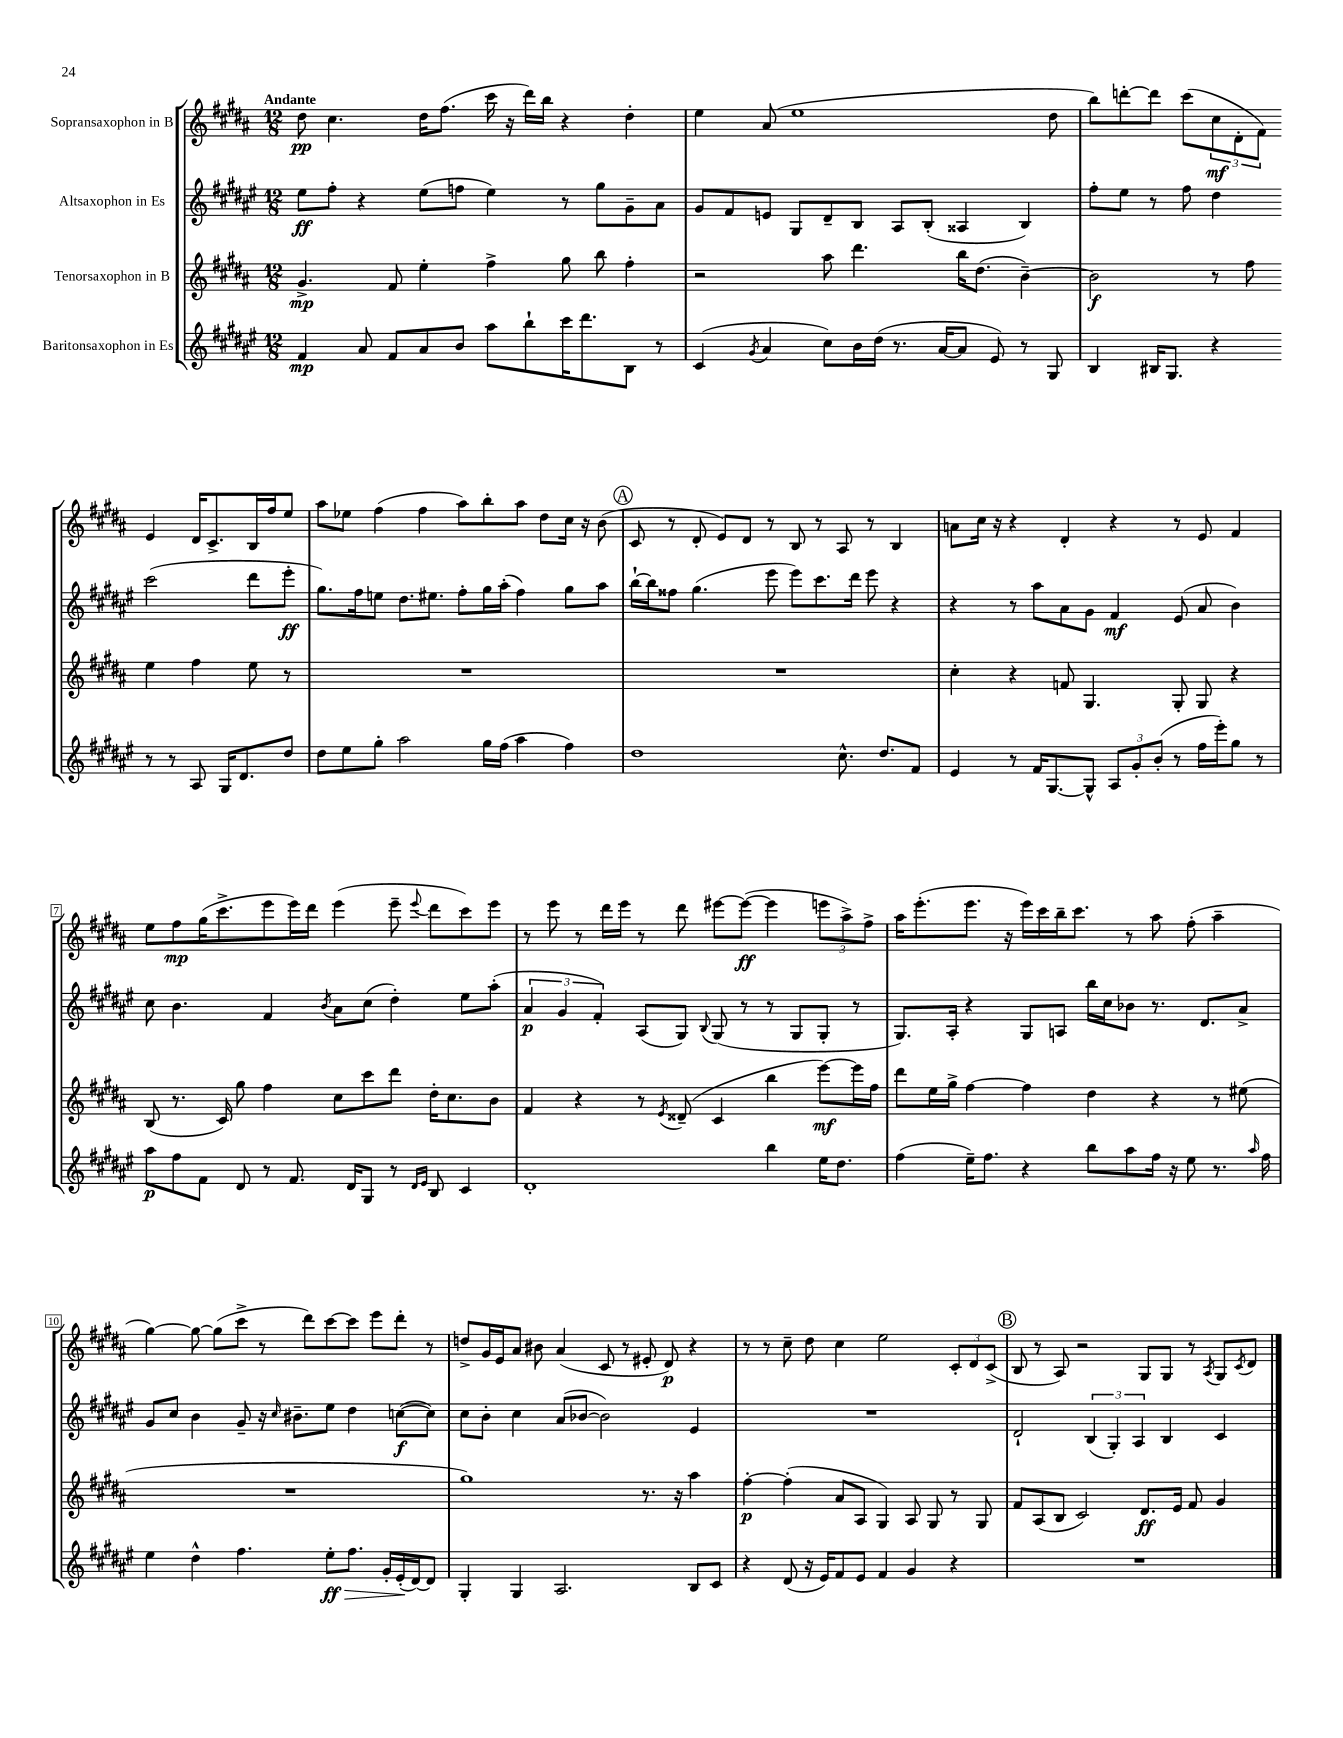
<<
\new StaffGroup <<
\new Staff = "s0" \with { instrumentName = "Sopransaxophon in B" } {
    \clef treble \key b \major \numericTimeSignature \time 12/8 \tempo "Andante"
    dis''8\pp cis''4. dis''16 fis''8.( cis'''16 r16 dis'''16) b''16 r4 dis''4-. |
    e''4 ais'8( e''1 dis''8 |
    b''8) d'''8~-. d'''8 cis'''8( \tuplet 3/2 { cis''8\mf dis'8-. fis'8) } e'4 dis'16 cis'8.-> b16 fis''16 e''8 |
    ais''8 ees''8 fis''4( fis''4 ais''8) b''8-. ais''8 dis''8 cis''16 r16 b'8( |
    \mark \markup { \circle "A" } cis'8 r8 dis'8-. e'8) dis'8 r8 b8 r8 ais8 r8 b4 |
    a'8 cis''16 r16 r4 dis'4-. r4 r8 e'8 fis'4 |
    e''8 fis''8\mp gis''16( cis'''8.-> e'''8 e'''16) dis'''16 e'''4( e'''8-- \appoggiatura { e'''8 } dis'''8 cis'''8) e'''8 |
    r8 e'''8 r8 dis'''16 e'''16 r8 dis'''8 eis'''8~ eis'''8~\ff( eis'''4 \tuplet 3/2 { e'''8 ais''8->) fis''8-> } |
    ais''16 e'''8.-.( e'''8. r16 e'''16) cis'''16 b''16-- cis'''8. r8 ais''8 fis''8-.( ais''4-- |
    gis''4~) gis''8~ gis''8( cis'''8-> r8 dis'''8) cis'''8~ cis'''8 e'''8 dis'''8-. r8 |
    d''8-> gis'16 e'16 ais'8 bis'8 ais'4( cis'8 r8 eis'8-. dis'8\p) r4 |
    r8 r8 cis''8-- dis''8 cis''4 e''2 \tuplet 3/2 { cis'8-. dis'8 cis'8->( } |
    \mark \markup { \circle "B" } b8 r8 ais8) r2 gis8 gis8 r8 \acciaccatura { ais8 } gis8 \acciaccatura { cis'8 } dis'8 \bar "|." |
}
\new Staff = "s1" \with { instrumentName = "Altsaxophon in Es" } {
    \clef treble \key fis \major \numericTimeSignature \time 12/8
    eis''8\ff fis''8-. r4 eis''8( f''8 eis''4) r8 gis''8 gis'8-- ais'8 |
    gis'8 fis'8 e'8 gis8 dis'8-- b8 ais8 b8-.( aisis4 b4) |
    fis''8-. eis''8 r8 fis''8 dis''4 cis'''2( dis'''8 eis'''8-.\ff |
    gis''8.) fis''16 e''8 dis''8. eis''8. fis''8-. gis''16 ais''16-.( fis''4) gis''8 ais''8 |
    \mark \markup { \circle "A" } b''16~-! b''16 fisis''8 gis''4.( eis'''8 eis'''8) cis'''8. dis'''16 eis'''8 r4 |
    r4 r8 ais''8 ais'8 gis'8 fis'4\mf eis'8( ais'8 b'4) |
    cis''8 b'4. fis'4 \acciaccatura { b'8 } ais'8 cis''8( dis''4-.) eis''8 ais''8-.( |
    \tuplet 3/2 { ais'4\p gis'4 fis'4-.) } ais8( gis8) \appoggiatura { b8 } gis8( r8 r8 gis8 gis8-. r8 |
    gis8.) ais16-. r4 gis8 a8 b''16 cis''16 bes'8 r8. dis'8. ais'8-> |
    gis'8 cis''8 b'4 gis'8-- r16 \grace { cis''16 } bis'8.-- eis''8 dis''4 c''8~\f( c''8) |
    cis''8 b'8-. cis''4 ais'8( bes'8~ bes'2) eis'4 |
    R1. |
    \mark \markup { \circle "B" } dis'2-! \tuplet 3/2 { b4( gis4-.) ais4 } b4 cis'4 \bar "|." |
}
\new Staff = "s2" \with { instrumentName = "Tenorsaxophon in B" } {
    \clef treble \key b \major \numericTimeSignature \time 12/8
    gis'4.->\mp fis'8 e''4-. fis''4-> gis''8 b''8 fis''4-. |
    r2 ais''8 dis'''4. b''16 dis''8.( b'4~--) |
    b'2\f r8 fis''8 e''4 fis''4 e''8 r8 |
    R1. |
    \mark \markup { \circle "A" } R1. |
    cis''4-. r4 f'8 gis4. gis8-. gis8 r4 |
    b8( r8. cis'16) gis''8 fis''4 cis''8 cis'''8 dis'''8 dis''16-. cis''8. b'8 |
    fis'4 r4 r8 \acciaccatura { e'8 } disis'8--( cis'4 b''4 e'''8~\mf) e'''16 fis''16 |
    dis'''8 e''16 gis''16-> fis''4~ fis''4 dis''4 r4 r8 eis''8( |
    R1. |
    gis''1) r8. r16 ais''4 |
    fis''4~-.\p fis''4-.( ais'8 ais8 gis4) ais8 gis8 r8 gis8 |
    \mark \markup { \circle "B" } fis'8 ais8( b8 cis'2) dis'8.\ff e'16 fis'8 gis'4 \bar "|." |
}
\new Staff = "s3" \with { instrumentName = "Baritonsaxophon in Es" } {
    \clef treble \key fis \major \numericTimeSignature \time 12/8
    fis'4\mp ais'8 fis'8 ais'8 b'8 ais''8 b''8-! cis'''16 dis'''8. b8 r8 |
    cis'4( \acciaccatura { gis'8 } ais'4 cis''8) b'16 dis''16( r8. ais'16~ ais'8 eis'8) r8 gis8 |
    b4 bis16 gis8. r4 r8 r8 ais8 gis16 dis'8. dis''8 |
    dis''8 eis''8 gis''8-. ais''2 gis''16 fis''16( ais''4 fis''4) |
    \mark \markup { \circle "A" } dis''1 cis''8.-^ dis''8. fis'8 |
    eis'4 r8 fis'16 gis8.~ gis8-^ \tuplet 3/2 { ais8 gis'8-. b'8-.( } r8 fis''16 eis'''16-.) gis''8 r8 |
    ais''8\p fis''8 fis'8 dis'8 r8 fis'8. dis'16 gis8 r8 \grace { dis'16 eis'16 } b8 cis'4 |
    dis'1-. b''4 eis''16 dis''8. |
    fis''4( eis''16--) fis''8. r4 b''8 ais''8 fis''16 r16 eis''8 r8. \grace { ais''16 } fis''16 |
    eis''4 dis''4-^ fis''4. eis''8-.\ff\> fis''8. gis'16-. eis'16-.\!( dis'16~) dis'8 |
    gis4-. gis4 ais2. b8 cis'8 |
    r4 dis'8( r16 eis'16) fis'8 eis'8 fis'4 gis'4 r4 |
    \mark \markup { \circle "B" } R1. \bar "|." |
}
>>
>>
\layout { \context { \Score \override BarNumber.stencil = #(make-stencil-boxer 0.1 0.3 ly:text-interface::print) } }
